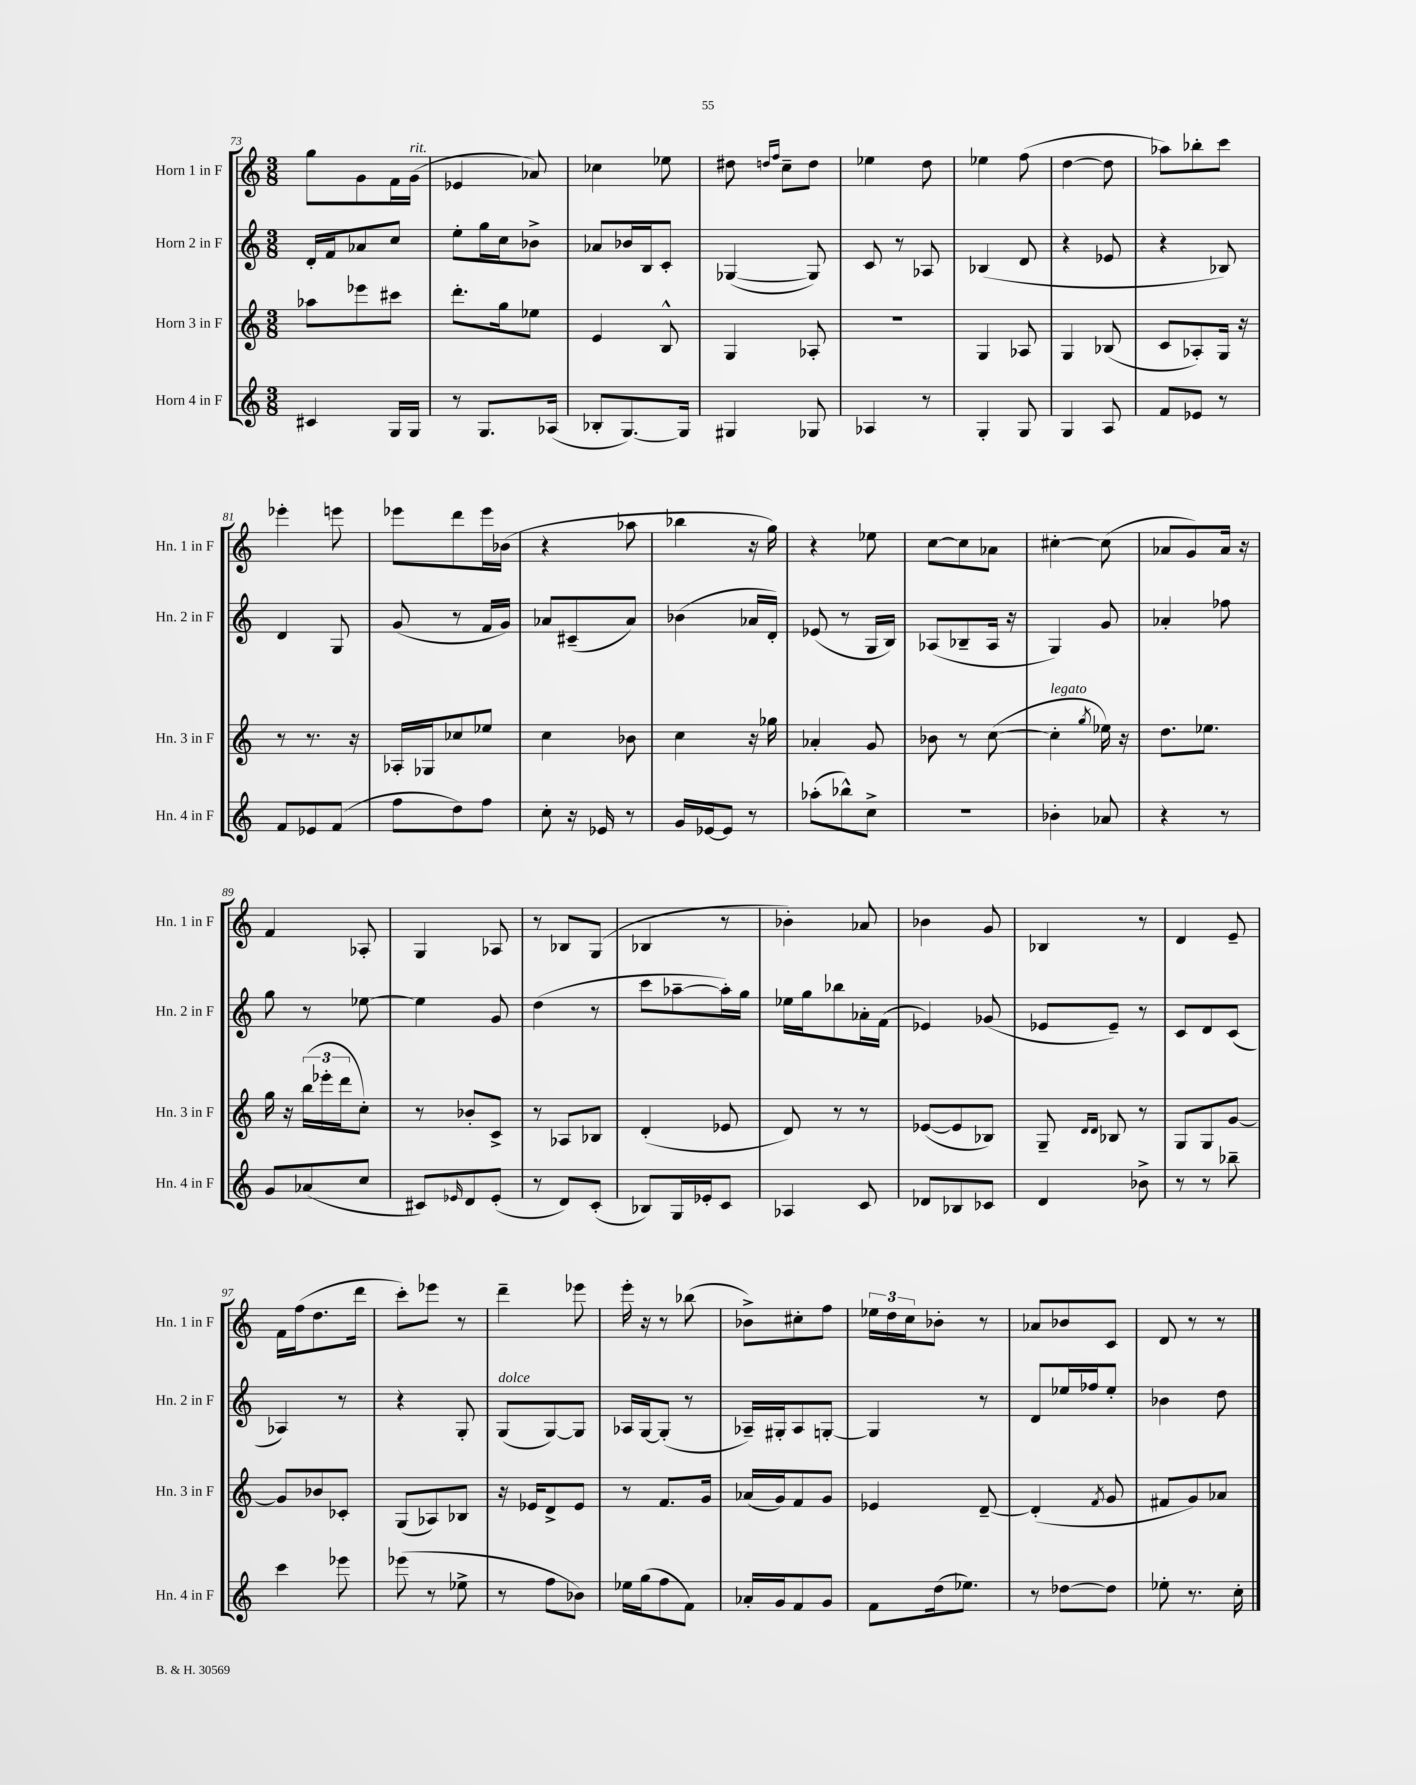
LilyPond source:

<<
\new StaffGroup <<
\new Staff = "s0" \with { instrumentName = "Horn 1 in F" shortInstrumentName = "Hn. 1 in F" } {
    \clef treble \key c \major \numericTimeSignature \time 3/8
    g''8 g'8 f'16 g'16^\markup { \italic "rit." }( |
    ees'4 aes'8) |
    ces''4 ees''8 |
    dis''8 \grace { d''16 f''16 } c''8-- d''8 |
    ees''4 d''8 |
    ees''4 f''8( |
    d''4~ d''8 |
    aes''8) bes''8-. c'''8 |
    ees'''4-. e'''8 |
    ees'''8 d'''8 ees'''16 bes'16( |
    r4 aes''8 |
    bes''4 r16 g''16) |
    r4 ees''8 |
    c''8~ c''8 aes'8 |
    cis''4~-. cis''8( |
    aes'8 g'8) aes'16 r16 |
    f'4 aes8-. |
    g4 aes8 |
    r8 bes8 g8( |
    bes4 r8 |
    bes'4-.) aes'8 |
    bes'4 g'8 |
    bes4 r8 |
    d'4 e'8-- |
    f'16 f''16( d''8. d'''16 |
    c'''8-.) ees'''8 r8 |
    d'''4-- ees'''8 |
    e'''16-. r16 r8 bes''8( |
    bes'8->) cis''8-. f''8 |
    \tuplet 3/2 { ees''16 d''16 c''16 } bes'8-. r8 |
    aes'8 bes'8 c'8 |
    d'8 r8 r8 \bar "|." |
}
\new Staff = "s1" \with { instrumentName = "Horn 2 in F" shortInstrumentName = "Hn. 2 in F" } {
    \clef treble \key c \major \numericTimeSignature \time 3/8
    d'16-. f'16 aes'8 c''8 |
    e''8-. g''16 c''16 bes'8-> |
    aes'8 bes'16 b16 c'8-. |
    ges4~( ges8) |
    c'8 r8 aes8 |
    bes4( d'8 |
    r4 ees'8 |
    r4 bes8) |
    d'4 g8 |
    g'8( r8 f'16 g'16) |
    aes'8 cis'8--( aes'8) |
    bes'4( aes'16 d'16-.) |
    ees'8( r8 g16 b16) |
    aes8( bes8-- aes16 r16 |
    g4) g'8 |
    aes'4-. fes''8 |
    g''8 r8 ees''8~ |
    ees''4 g'8 |
    d''4( r8 |
    c'''8 aes''8~-- aes''16-.) g''16 |
    ees''16 g''16 bes''8 aes'16-. f'16( |
    ees'4) ges'8( |
    ees'8 ees'8--) r8 |
    c'8 d'8 c'8( |
    aes4) r8 |
    r4 g8-. |
    g8^\markup { \italic "dolce" }( g8~) g8 |
    aes16 g16~ g8-.( r8 |
    aes16--) gis16-. aes8 g8~-. |
    g4 r8 |
    d'8 ees''16 fes''16 ees''8-. |
    bes'4 d''8 \bar "|." |
}
\new Staff = "s2" \with { instrumentName = "Horn 3 in F" shortInstrumentName = "Hn. 3 in F" } {
    \clef treble \key c \major \numericTimeSignature \time 3/8
    aes''8 ees'''8 cis'''8 |
    d'''8.-. g''16 ees''8 |
    e'4 b8-^ |
    g4 aes8-. |
    R4. |
    g4 aes8 |
    g4 bes8( |
    c'8 aes8-.) g16 r16 |
    r8 r8. r16 |
    aes16-. ges16 ces''8 ees''8 |
    c''4 bes'8 |
    c''4 r16 ges''16 |
    aes'4-. g'8 |
    bes'8 r8 c''8~( |
    c''4-.^\markup { \italic "legato" } \acciaccatura { g''8 } ees''16) r16 |
    d''8. ees''8. |
    g''16 r16 \tuplet 3/2 { b''16( ees'''16-. d'''16 } c''8-.) |
    r8 bes'8-. c'8-> |
    r8 aes8 bes8 |
    d'4-.( ees'8 |
    d'8) r8 r8 |
    ees'8~( ees'8 bes8) |
    g8-- \grace { d'16 d'16 } bes8 r8 |
    g8 g8 g'8~ |
    g'8 bes'8 ces'8-. |
    g8( aes8) bes8 |
    r16 ees'16 d'8-> ees'8 |
    r8 f'8. g'16 |
    aes'16( g'16) f'8 g'8 |
    ees'4 d'8~-- |
    d'4-.( \acciaccatura { f'8 } g'8 |
    fis'8 g'8) aes'8 \bar "|." |
}
\new Staff = "s3" \with { instrumentName = "Horn 4 in F" shortInstrumentName = "Hn. 4 in F" } {
    \clef treble \key c \major \numericTimeSignature \time 3/8
    cis'4 g16 g16 |
    r8 g8. aes16( |
    bes8-. g8.~) g16 |
    gis4 ges8 |
    aes4 r8 |
    g4-. g8 |
    g4 a8 |
    f'8 ees'8 r8 |
    f'8 ees'8 f'8( |
    f''8 d''8) f''8 |
    c''8-. r16 ees'16 r8 |
    g'16 ees'16~ ees'8 r8 |
    aes''8-.( bes''8-^) c''8-> |
    R4. |
    bes'4-. aes'8 |
    r4 r8 |
    g'8 aes'8( c''8 |
    cis'8) \grace { ees'16 } d'8 ees'8-.( |
    r8 d'8) c'8-.( |
    bes8) g16 ees'16-. c'8 |
    aes4 c'8 |
    des'8 bes8 ces'8 |
    d'4 bes'8-> |
    r8 r8 bes''8-- |
    c'''4 ees'''8 |
    ees'''8( r8 ees''8-> |
    r8 f''8 bes'8) |
    ees''16 g''16( f''8 f'8) |
    aes'16-. g'16 f'8 g'8 |
    f'8 d''16( ees''8.) |
    r8 des''8~ des''8 |
    ees''8-. r8. c''16-. \bar "|." |
}
>>
>>
\layout { \context { \Score currentBarNumber = #73 } }
